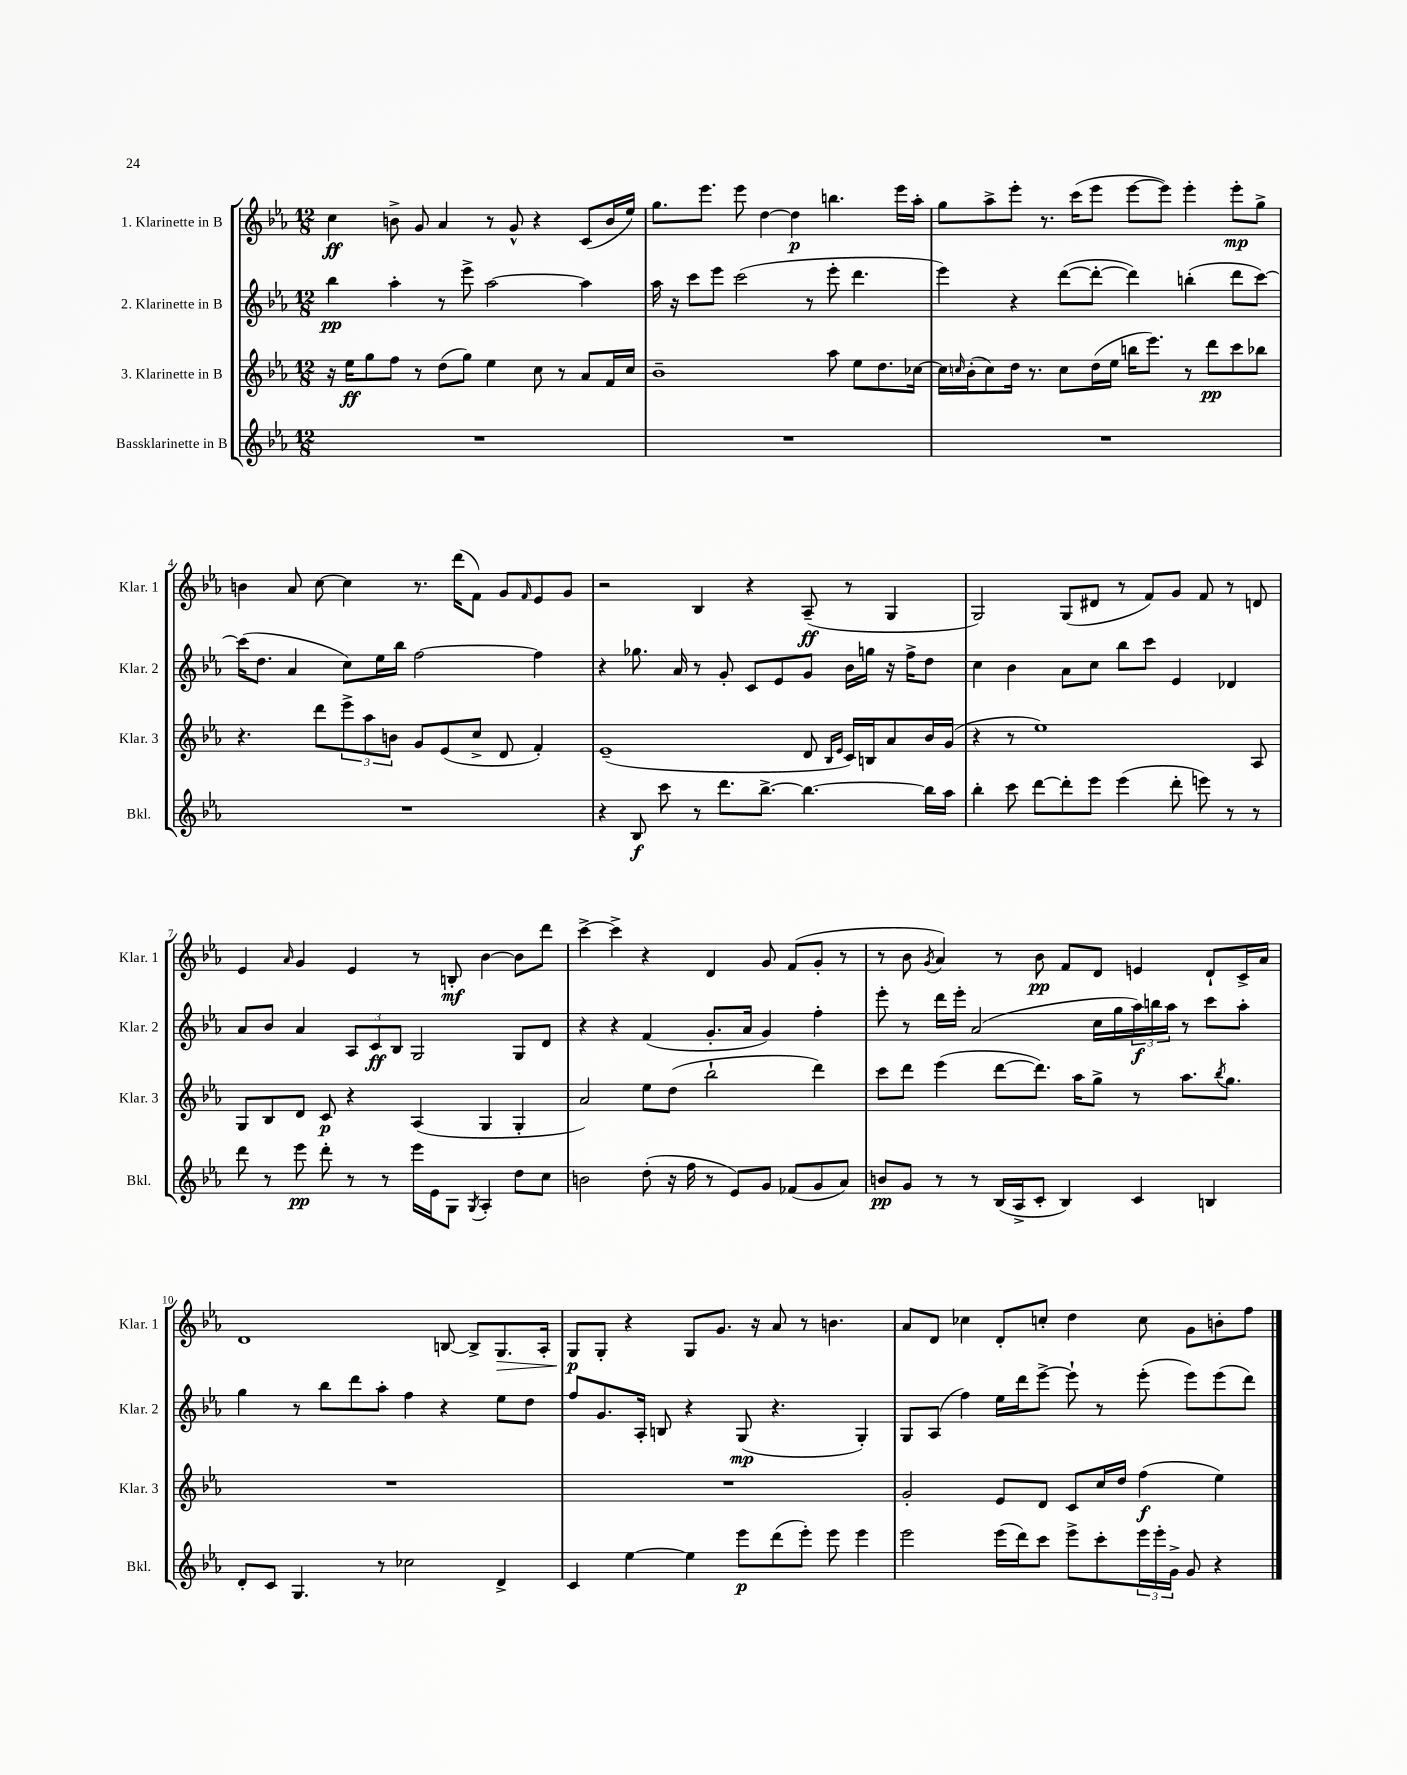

**kern	**dynam	**kern	**dynam	**kern	**dynam	**kern	**dynam
*part4	*part4	*part3	*part3	*part2	*part2	*part1	*part1
*staff4	*staff4	*staff3	*staff3	*staff2	*staff2	*staff1	*staff1
*I"Bassklarinette in B	*	*I"3. Klarinette in B	*	*I"2. Klarinette in B	*	*I"1. Klarinette in B	*
*I'Bkl.	*	*I'Klar. 3	*	*I'Klar. 2	*	*I'Klar. 1	*
*clefG2	*	*clefG2	*	*clefG2	*	*clefG2	*
*k[b-e-a-]	*	*k[b-e-a-]	*	*k[b-e-a-]	*	*k[b-e-a-]	*
*M12/8	*	*M12/8	*	*M12/8	*	*M12/8	*
=1	=1	=1	=1	=1	=1	=1	=1
1.r	.	16r	.	4bb-\	pp	4cc\	ff
.	.	16ee-\KL	ff	.	.	.	.
.	.	8gg\	.	.	.	.	.
.	.	8ff\J	.	4aa-'\	.	8bn^\	.
.	.	8r	.	.	.	8g/	.
.	.	(8dd\L	.	8r	.	4a-/	.
.	.	8gg\J)	.	8eee-^\	.	.	.
.	.	4ee-\	.	[2aa-\	.	8r	.
.	.	.	.	.	.	8g^^/	.
.	.	8cc\	.	.	.	4r	.
.	.	8r	.	.	.	.	.
.	.	8a-/L	.	4aa-\]	.	(8c/L	.
.	.	16f/L	.	.	.	16b/L	.
.	.	16cc/JJ	.	.	.	16ee-/JJ)	.
=2	=2	=2	=2	=2	=2	=2	=2
1.r	.	1b-~	.	16aa-\	.	8.gg\L	.
.	.	.	.	16r	.	.	.
.	.	.	.	8ccc\L	.	.	.
.	.	.	.	.	.	8.eee-\J	.
.	.	.	.	8eee-\J	.	.	.
.	.	.	.	(2ccc\	.	8eee-\	.
.	.	.	.	.	.	[4dd\	.
.	.	.	.	.	.	4dd\]	p
.	.	.	.	8r	.	.	.
.	.	8aa-\	.	8eee-'\	.	4.bbn\	.
.	.	8ee-\L	.	4.ddd\	.	.	.
.	.	8.dd\	.	.	.	.	.
.	.	.	.	.	.	16eee-\LL	.
.	.	[16cc-X\Jk	.	.	.	16aa-'\JJ	.
=3	=3	=3	=3	=3	=3	=3	=3
1.r	.	16cc-\LL]	.	4eee-\)	.	8gg\L	.
.	.	16qqccn/	.	.	.	.	.
.	.	(16b-'\J	.	.	.	.	.
.	.	8cc\)	.	.	.	8aa-^\	.
.	.	16dd\Jk	.	4r	.	8eee-'\J	.
.	.	8.r	.	.	.	.	.
.	.	.	.	.	.	8.r	.
.	.	8cc\L	.	([8ddd\L	.	.	.
.	.	.	.	.	.	(16ccc\KL	.
.	.	(16dd\L	.	8ddd'\J_	.	8eee-\J	.
.	.	16ee-\JJ	.	.	.	.	.
.	.	16bbn\KL	.	4ddd\])	.	[8eee-\L	.
.	.	8.eee-\J)	.	.	.	.	.
.	.	.	.	.	.	8eee-\J])	.
.	.	8r	.	(4bbn'\	.	4eee-'\	.
.	.	8ddd\L	pp	.	.	.	.
.	.	8ccc\	.	8ddd\L	.	8eee-'\L	mp
.	.	8bb-X\J	.	[8ccc\J)	.	8gg^\J	.
!!LO:LB:g=z
=4	=4	=4	=4	=4	=4	=4	=4
1.r	.	4.r	.	(16ccc\KL]	.	4bn\	.
.	.	.	.	8.dd\J	.	.	.
.	.	.	.	4a-/	.	8a-/	.
.	.	8ddd\L	.	.	.	[8cc\	.
.	.	12eee-^\	.	8cc\L)	.	4cc\]	.
.	.	12aa-\	.	.	.	.	.
.	.	.	.	16ee-\L	.	.	.
.	.	12bn\J	.	.	.	.	.
.	.	.	.	16bb-\JJ	.	.	.
.	.	8g/L	.	[2ff\	.	8.r	.
.	.	(8e-/	.	.	.	.	.
.	.	.	.	.	.	(16ddd\KL	.
.	.	8cc^/J	.	.	.	8f\J)	.
.	.	8d/	.	.	.	8g/L	.
.	.	.	.	.	.	16qqf/	.
.	.	4f'/)	.	4ff\]	.	8e-/	.
.	.	.	.	.	.	8g/J	.
=5	=5	=5	=5	=5	=5	=5	=5
4r	.	(1e-~	.	4r	.	2r	.
8B-/	f	.	.	8.gg-X\	.	.	.
8ccc\	.	.	.	.	.	.	.
.	.	.	.	16a-/	.	.	.
8r	.	.	.	8r	.	4B-/	.
8.ddd\L	.	.	.	8g'/	.	.	.
.	.	.	.	8c/L	.	4r	.
[8.bb-^\J	.	.	.	.	.	.	.
.	.	.	.	8e-/	.	.	.
4.bb-\_	.	8d/	.	8g/J	.	(8A-~/	ff
.	.	16qqB-/LL	.	.	.	.	.
.	.	16qqe-/JJ	.	.	.	.	.
.	.	16c/LL)	.	16b-\LL	.	8r	.
.	.	16Bn/J	.	16ggn\JJ	.	.	.
.	.	8a-/	.	16r	.	4G/	.
.	.	.	.	16ff^\KL	.	.	.
16bb-\LL]	.	16b-/L	.	8dd\J	.	.	.
16aa-\JJ	.	(16g/JJ	.	.	.	.	.
=6	=6	=6	=6	=6	=6	=6	=6
4bb-'\	.	4r	.	4cc\	.	2G/)	.
8ccc\	.	8r	.	4b-\	.	.	.
[8ddd\L	.	1ee-)	.	.	.	.	.
8ddd'\]	.	.	.	8a-\L	.	(8G/L	.
8eee-\J	.	.	.	8cc\J	.	8d#X/J	.
(4eee-\	.	.	.	8bb-\L	.	8r	.
.	.	.	.	8ccc\J	.	8f/L)	.
8ddd'\	.	.	.	4e-/	.	8g/J	.
8eeen\)	.	.	.	.	.	8f/	.
8r	.	.	.	4d-X/	.	8r	.
8r	.	8A-/	.	.	.	8dn/	.
!!LO:LB:g=z
=7	=7	=7	=7	=7	=7	=7	=7
8ddd\	.	8G/L	.	8a-/L	.	4e-/	.
8r	.	8B-/	.	8b-/J	.	.	.
.	.	.	.	.	.	16qqa-/	.
8eee-\	pp	8d/J	.	4a-/	.	4g/	.
8ddd'\	.	8c/	p	.	.	.	.
8r	.	4r	.	12A-/L	.	4e-/	.
.	.	.	.	12c/	ff	.	.
8r	.	.	.	.	.	.	.
.	.	.	.	12B-/J	.	.	.
16eee-\LL	.	(4A-/	.	2G/	.	8r	.
16e-\J	.	.	.	.	.	.	.
8G\J	.	.	.	.	.	8Bn'/	mf
8qG/	.	.	.	.	.	.	.
4A-'/	.	4G/	.	.	.	[4b-\	.
8dd\L	.	4G'/	.	8G/L	.	8b-\L]	.
8cc\J	.	.	.	8d/J	.	8ddd\J	.
=8	=8	=8	=8	=8	=8	=8	=8
2bn\	.	2a-/)	.	4r	.	[4ccc^\	.
.	.	.	.	4r	.	4ccc^\]	.
(8dd'\	.	8ee-\L	.	(4f/	.	4r	.
16r	.	(8dd\J	.	.	.	.	.
16ff\	.	.	.	.	.	.	.
8r	.	2bb-`\	.	8.g'/L	.	4d/	.
8e-/L)	.	.	.	.	.	.	.
.	.	.	.	16a-/Jk	.	.	.
8g/J	.	.	.	4g/)	.	8g/	.
(8f-X/L	.	.	.	.	.	(8f/L	.
8g/	.	4ddd\)	.	4ff'\	.	8g'/J	.
8a-/J)	.	.	.	.	.	8r	.
=9	=9	=9	=9	=9	=9	=9	=9
8bn/L	pp	8ccc\L	.	8eee-'\	.	8r	.
8g/J	.	8ddd\J	.	8r	.	8b-\	.
.	.	.	.	.	.	8qg/	.
8r	.	(4eee-\	.	16ddd\LL	.	4a-/)	.
.	.	.	.	16eee-'\JJ	.	.	.
8r	.	.	.	(2a-/	.	.	.
(16B-/LL	.	[8ddd\L	.	.	.	8r	.
16A-^/J	.	.	.	.	.	.	.
8c'/J	.	8.ddd\J])	.	.	.	8b-\	pp
4B-/)	.	.	.	.	.	8f/L	.
.	.	16aa-\KL	.	.	.	.	.
.	.	8gg^\J	.	16cc\LL	.	8d/J	.
.	.	.	.	16gg\	.	.	.
4c/	.	8r	.	24aa-\)	f	4en/	.
.	.	.	.	24bbn\	.	.	.
.	.	.	.	24aa-\JJ	.	.	.
.	.	8.aa-\L	.	8r	.	.	.
4Bn/	.	.	.	8ccc\L	.	8d`/L	.
.	.	8qbb-/	.	.	.	.	.
.	.	8.gg\J	.	.	.	.	.
.	.	.	.	8aa-'\J	.	16c^/L	.
.	.	.	.	.	.	16a-/JJ	.
!!LO:LB:g=z
=10	=10	=10	=10	=10	=10	=10	=10
8d'/L	.	1.r	.	4gg\	.	1d	.
8c/J	.	.	.	.	.	.	.
4.G/	.	.	.	8r	.	.	.
.	.	.	.	8bb-\L	.	.	.
.	.	.	.	8ddd\	.	.	.
8r	.	.	.	8aa-'\J	.	.	.
2cc-X\	.	.	.	4ff\	.	.	.
.	.	.	.	4r	.	[8Bn/	.
.	.	.	.	.	.	8B^/L]	.
!	!	!	!	!	!	!	!LO:HP:b
4d^/	.	.	.	8ee-\L	.	8.G/	>
.	.	.	.	8dd\J	.	.	.
.	.	.	.	.	.	16A-'/Jk	.
=11	=11	=11	=11	=11	=11	=11	=11
4c/	.	1.r	.	8ff/L	.	8G/L	p
.	.	.	.	8.g/	.	8G'/J	]
[4ee-\	.	.	.	.	.	4r	.
.	.	.	.	16A-'/Jk	.	.	.
.	.	.	.	8Bn/	.	.	.
4ee-\]	.	.	.	4r	.	8G/L	.
.	.	.	.	.	.	8.g/J	.
8eee-\L	p	.	.	(8G/	mp	.	.
.	.	.	.	.	.	16r	.
(8ddd\	.	.	.	4.r	.	8a-/	.
8eee-'\J)	.	.	.	.	.	8r	.
8eee-\	.	.	.	.	.	4.bn\	.
4eee-\	.	.	.	4G'/)	.	.	.
=12	=12	=12	=12	=12	=12	=12	=12
2eee-\	.	2g'/	.	8G/L	.	8a-/L	.
.	.	.	.	(8A-/J	.	8d/J	.
.	.	.	.	4ff\)	.	4cc-X\	.
(16eee-\LL	.	8e-/L	.	16ee-\LL	.	8d'/L	.
16ddd\J)	.	.	.	16ddd\J	.	.	.
8ccc\J	.	8d/J	.	[8eee-^\J	.	8ccn'/J	.
8eee-^\L	.	8c/L	.	8eee-`\]	.	4dd\	.
8ccc'\	.	16cc/L	.	8r	.	.	.
.	.	16dd/JJ	.	.	.	.	.
24eee-\L	.	(4ff\	f	(8eee-'\	.	8cc\	.
24eee-'\	.	.	.	.	.	.	.
24g^\JJ	.	.	.	.	.	.	.
8g/	.	.	.	8eee-\L)	.	8g\L	.
4r	.	4ee-\)	.	(8eee-\	.	8bn'\	.
.	.	.	.	8ddd\J)	.	8ff\J	.
==	==	==	==	==	==	==	==
*-	*-	*-	*-	*-	*-	*-	*-
